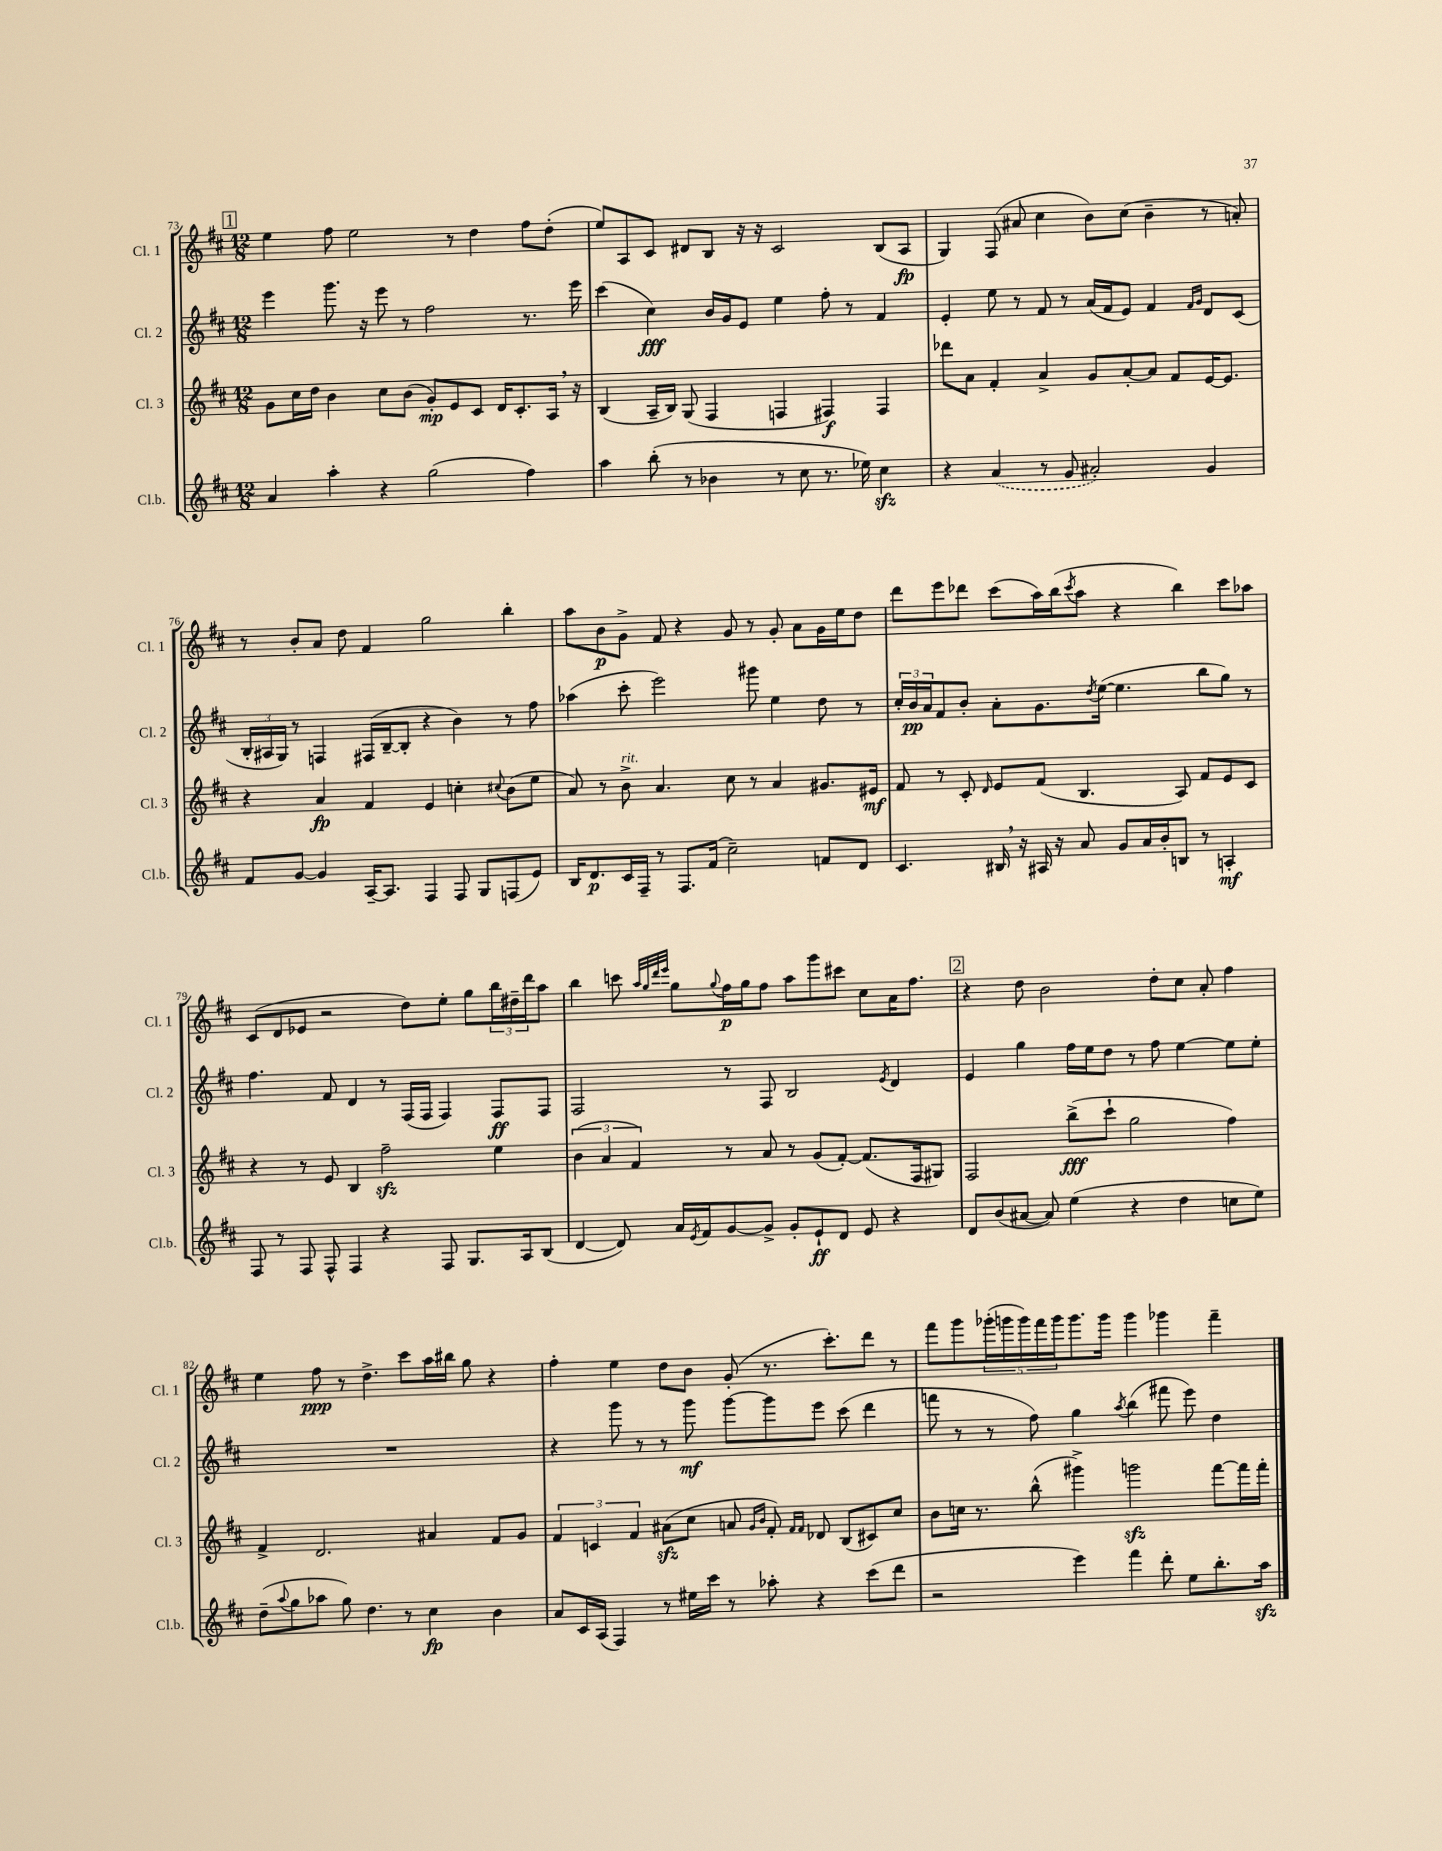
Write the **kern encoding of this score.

**kern	**dynam	**kern	**dynam	**kern	**dynam	**kern	**dynam
*part4	*part4	*part3	*part3	*part2	*part2	*part1	*part1
*staff4	*staff4	*staff3	*staff3	*staff2	*staff2	*staff1	*staff1
*I"Cl.b.	*	*I"Cl. 3	*	*I"Cl. 2	*	*I"Cl. 1	*
*I'Cl.b.	*	*I'Cl. 3	*	*I'Cl. 2	*	*I'Cl. 1	*
*clefG2	*	*clefG2	*	*clefG2	*	*clefG2	*
*k[f#c#]	*	*k[f#c#]	*	*k[f#c#]	*	*k[f#c#]	*
*M12/8	*	*M12/8	*	*M12/8	*	*M12/8	*
!!LO:REH:place=s1:t=1
=73	=73	=73	=73	=73	=73	=73	=73
4a/	.	8g\L	.	4eee\	.	4ee\	.
.	.	16cc#\L	.	.	.	.	.
.	.	16dd\JJ	.	.	.	.	.
4aa'\	.	4b\	.	8.ggg\	.	8ff#\	.
.	.	.	.	.	.	2ee\	.
.	.	.	.	16r	.	.	.
4r	.	8cc#\L	.	8eee\	.	.	.
.	.	(8b\J	.	8r	.	.	.
(2gg\	.	8g'/L)	mp	2ff#\	.	.	.
.	.	8e/	.	.	.	8r	.
.	.	8c#/J	.	.	.	4dd\	.
.	.	16d/KL	.	.	.	.	.
.	.	8.c#'/	.	.	.	.	.
4ff#\)	.	.	.	8.r	.	8ff#\L	.
.	.	16A,/Jk	.	.	.	(8dd'\J	.
.	.	16r	.	16eee\	.	.	.
=74	=74	=74	=74	=74	=74	=74	=74
4aa\	.	(4B/	.	(4ccc#\	.	8ee/L)	.
.	.	.	.	.	.	8A/	.
(8bb'\	.	16A~/LL	.	4cc#\)	fff	8c#/J	.
.	.	16B/JJ)	.	.	.	.	.
8r	.	(8G/	.	.	.	8d#X/L	.
4b-X\	.	4F#/	.	16b/LL	.	8B/J	.
.	.	.	.	16g/J	.	.	.
.	.	.	.	8e/J	.	16r	.
.	.	.	.	.	.	16r	.
8r	.	4Fn/	.	4ee\	.	2c#/	.
8cc#\	.	.	.	.	.	.	.
8.r	.	4F#X/)	f	8ff#'\	.	.	.
.	.	.	.	8r	.	.	.
16ee-X\)	.	.	.	.	.	.	.
4cc#zz\	.	4F#/	.	4f#/	.	(8B/L	.
.	.	.	.	.	.	8A/J	fp
=75	=75	=75	=75	=75	=75	=75	=75
4r	.	8ddd-X\L	.	4e'/	.	4G/)	.
.	.	8a\J	.	.	.	.	.
(4a/	.	4f#'/	.	8ee\	.	(8F#/	.
.	.	.	.	8r	.	8a#X/	.
8r	.	4a^/	.	8f#/	.	4cc#\	.
8g/	.	.	.	8r	.	.	.
2a#X'/)	.	8g/L	.	(16a/LL	.	8b\L)	.
.	.	.	.	16f#/J	.	.	.
.	.	[8a'/	.	8e/J)	.	(8cc#\J	.
.	.	8a/J]	.	4f#/	.	4b~\	.
.	.	8f#/L	.	.	.	.	.
.	.	.	.	16qqf#/LL	.	.	.
.	.	.	.	16qqg/JJ	.	.	.
4g/	.	[16e/K	.	8d/L	.	8r	.
.	.	8.e/J]	.	.	.	.	.
.	.	.	.	(8c#/J	.	8an'/)	.
!!LO:LB:g=z
=76	=76	=76	=76	=76	=76	=76	=76
8f#/L	.	4r	.	24B'/LL	.	8r	.
.	.	.	.	24A#X/	.	.	.
.	.	.	.	24G/JJ)	.	.	.
[8g/J	.	.	.	8r	.	8b'/L	.
4g/]	.	4a/	fp	4Fn/	.	8a/J	.
.	.	.	.	.	.	8dd\	.
[16A~/KL	.	4f#/	.	(16F#X/LL	.	4f#/	.
8.A/J]	.	.	.	[16B~/J	.	.	.
.	.	.	.	8B'/J]	.	.	.
4F#/	.	4e/	.	4r	.	2gg\	.
8F#/	.	4ccn'\	.	4b\)	.	.	.
8G/L	.	.	.	.	.	.	.
.	.	8qqcc#X/	.	.	.	.	.
(8Fn/	.	(8b\L	.	8r	.	4bb'\	.
8e/J)	.	8ee\J	.	8ff#\	.	.	.
=77	=77	=77	=77	=77	=77	=77	=77
16B/KL	.	8a/)	.	(4aa-X\	.	8aa\L	.
8.d/	p	.	.	.	.	.	.
.	.	8r	.	.	.	8b\	p
!	!	!LO:TX:a:i:t=rit.	!	!	!	!	!
16c#/L	.	8b^\	.	8ccc#'\	.	8g^\J	.
16F#~/JJ	.	.	.	.	.	.	.
8r	.	4.a/	.	2eee\)	.	8f#/	.
8.F#/L	.	.	.	.	.	4r	.
(16f#/Jk	.	.	.	.	.	.	.
2cc#~\)	.	8cc#\	.	.	.	8g/	.
.	.	8r	.	8ggg#X\	.	8r	.
.	.	4a/	.	4ee\	.	8g'/	.
.	.	.	.	.	.	8a\L	.
8fn/L	.	8.g#X/L	.	8dd\	.	16g\L	.
.	.	.	.	.	.	16ee\J	.
8d/J	.	.	.	8r	.	8dd\J	.
.	.	16e#X/Jk	mf	.	.	.	.
=78	=78	=78	=78	=78	=78	=78	=78
4.c#/	.	8f#/	.	24cc#'/LL	.	8ddd\L	.
.	.	.	.	24b/	pp	.	.
.	.	.	.	24a/J	.	.	.
.	.	8r	.	8f#/	.	8eee\	.
.	.	8c#'/	.	8b'/J	.	8ddd-X\J	.
.	.	16qqd/	.	.	.	.	.
16B#X,/	.	8e/L	.	8a'\L	.	(8ccc#\L	.
16r	.	.	.	.	.	.	.
16A#X/	.	(8f#/J	.	8.g\	.	16aa\L)	.
16r	.	.	.	.	.	(16bb\J	.
.	.	.	.	.	.	8qccc#/	.
8a/	.	4.B/	.	.	.	8aa\J	.
.	.	.	.	8qdd/	.	.	.
.	.	.	.	([16ee\Jk	.	.	.
8g/L	.	.	.	4.ee\]	.	4r	.
16a/L	.	.	.	.	.	.	.
16b'/J	.	.	.	.	.	.	.
8Bn/J	.	8A/)	.	.	.	4bb\)	.
8r	.	8f#/L	.	8bb\L	.	.	.
4An'/	mf	8e/	.	8gg\J)	.	8ccc#\L	.
.	.	8c#/J	.	8r	.	8aa-X\J	.
!!LO:LB:g=z
=79	=79	=79	=79	=79	=79	=79	=79
8F#/	.	4r	.	4.ff#\	.	(8c#/L	.
8r	.	.	.	.	.	8d/	.
8F#/	.	8r	.	.	.	8e-X/J	.
8F#^^/	.	8e/	.	8f#/	.	2r	.
4F#/	.	4B/	.	4d/	.	.	.
4r	.	2ff#zz~\	.	8r	.	.	.
.	.	.	.	(16F#/LL	.	8dd\L)	.
.	.	.	.	16F#/JJ	.	.	.
8F#/	.	.	.	4F#/)	.	8ee'\J	.
8.G/L	.	.	.	.	.	8gg\L	.
.	.	4ee\	.	8F#/L	ff	24bb\L	.
.	.	.	.	.	.	24dd#X~\	.
16A/k	.	.	.	.	.	.	.
.	.	.	.	.	.	24ddd\J	.
(8B/J	.	.	.	8F#/J	.	8aa\J	.
=80	=80	=80	=80	=80	=80	=80	=80
[4d/	.	(6b\	.	2F#/	.	4bb\	.
.	.	6a/	.	.	.	.	.
8d/])	.	.	.	.	.	8cccn\	.
.	.	6f#/)	.	.	.	.	.
.	.	.	.	.	.	32qqaa/LLL	.
.	.	.	.	.	.	32qqgg/	.
.	.	.	.	.	.	32qqddd/	.
.	.	.	.	.	.	32qqeee/JJJ	.
16a/LL	.	.	.	.	.	8gg\L	.
8qe/	.	.	.	.	.	.	.
16f#/J	.	.	.	.	.	.	.
.	.	.	.	.	.	8qqgg/	.
[8g/	.	8r	.	8r	.	16ff#\L	p
.	.	.	.	.	.	16gg\J	.
8g^/J]	.	8a/	.	8F#/	.	8ff#\J	.
8g'/L	.	8r	.	2B/	.	8aa\L	.
8e`/	ff	(8g/L	.	.	.	8ggg\	.
8d/J	.	[8f#'/J)	.	.	.	8ccc#X\J	.
8e/	.	(8.f#/L]	.	.	.	8cc#\L	.
.	.	.	.	8qe/	.	.	.
4r	.	.	.	4d/	.	16a\K	.
.	.	16F#/k	.	.	.	8.ff#\J	.
.	.	8G#X/J)	.	.	.	.	.
!!LO:REH:place=s1:t=2
=81	=81	=81	=81	=81	=81	=81	=81
8d/L	.	2F#/	.	4e/	.	4r	.
(8b/	.	.	.	.	.	.	.
[8a#X/J	.	.	.	4gg\	.	8dd\	.
8a#/])	.	.	.	.	.	2b\	.
(4ee\	.	(8bb^\L	fff	16ff#\LL	.	.	.
.	.	.	.	16ee\J	.	.	.
.	.	8ccc#`\J	.	8dd\J	.	.	.
4r	.	2gg\	.	8r	.	.	.
.	.	.	.	8ff#\	.	8dd'\L	.
4dd\	.	.	.	[4ee\	.	8cc#\J	.
.	.	.	.	.	.	8a'/	.
8ccn\L	.	4ff#\)	.	8ee\L]	.	4ff#\	.
8ee\J)	.	.	.	8ee'\J	.	.	.
!!LO:LB:g=z
=82	=82	=82	=82	=82	=82	=82	=82
(8dd~\L	.	4f#^/	.	1.r	.	4ee\	.
8qqaa/	.	.	.	.	.	.	.
8gg\	.	.	.	.	.	.	.
8aa-X\J	.	2.d/	.	.	.	8ff#\	ppp
8gg\)	.	.	.	.	.	8r	.
4.dd\	.	.	.	.	.	4.dd^\	.
8r	.	.	.	.	.	8ccc#\L	.
4cc#\	fp	4a#X/	.	.	.	16aa\L	.
.	.	.	.	.	.	16bb#X\JJ	.
.	.	.	.	.	.	8gg\	.
4b\	.	8f#/L	.	.	.	4r	.
.	.	8g/J	.	.	.	.	.
=83	=83	=83	=83	=83	=83	=83	=83
8a/L	.	6f#/	.	4r	.	4ff#'\	.
16c#/L	.	.	.	.	.	.	.
.	.	6cn/	.	.	.	.	.
(16A/JJ	.	.	.	.	.	.	.
4F#/)	.	.	.	8ggg\	.	4ee\	.
.	.	6f#/	.	.	.	.	.
.	.	.	.	8r	.	.	.
8r	.	(8a#Xzz\L	.	8r	.	8dd\L	.
16ee#X\LL	.	8cc#\J	.	8ggg\	mf	8b\J	.
16ccc#\JJ	.	.	.	.	.	.	.
8r	.	8an/	.	[8ggg\L	.	(8g'/	.
.	.	16qqg/LL	.	.	.	.	.
.	.	16qqb/JJ	.	.	.	.	.
8aa-X'\	.	8f#'/)	.	8ggg\]	.	8.r	.
.	.	16qqf#/LL	.	.	.	.	.
.	.	16qqf#/JJ	.	.	.	.	.
4r	.	8d-X/	.	8eee\J	.	.	.
.	.	.	.	.	.	8.ccc#'\L)	.
.	.	(8B/L	.	(8ccc#\	.	.	.
(8ccc#\L	.	8c#X/)	.	4ddd\	.	8ddd\J	.
8ddd\J	.	8cc#/J	.	.	.	8r	.
=84	=84	=84	=84	=84	=84	=84	=84
2r	.	8b\L	.	8fffn\	.	8fff#\L	.
.	.	16ccn\Jk	.	8r	.	8ggg\	.
.	.	8.r	.	.	.	.	.
.	.	.	.	8r	.	(20ggg-X'\L	.
.	.	.	.	.	.	20gggn\	.
.	.	.	.	.	.	20ggg\)	.
.	.	(8bb^^\	.	8ff#\)	.	.	.
.	.	.	.	.	.	20fff#\	.
.	.	.	.	.	.	20ggg\J	.
4eee\)	.	4ggg#X^\)	.	4gg\	.	8.ggg\	.
.	.	.	.	.	.	16ggg\Jk	.
.	.	.	.	8qaa/	.	.	.
4fff#\	.	2gggnzz\	.	(4bb\	.	4ggg\	.
8ddd'\	.	.	.	8fff#X\	.	4ggg-X\	.
8ee\L	.	.	.	8eee\)	.	.	.
8.bb'\	.	[8fff#\L	.	4dd\	.	4fff#~\	.
.	.	16fff#\L]	.	.	.	.	.
16aazz\Jk	.	16fff#'\JJ	.	.	.	.	.
==	==	==	==	==	==	==	==
*-	*-	*-	*-	*-	*-	*-	*-
